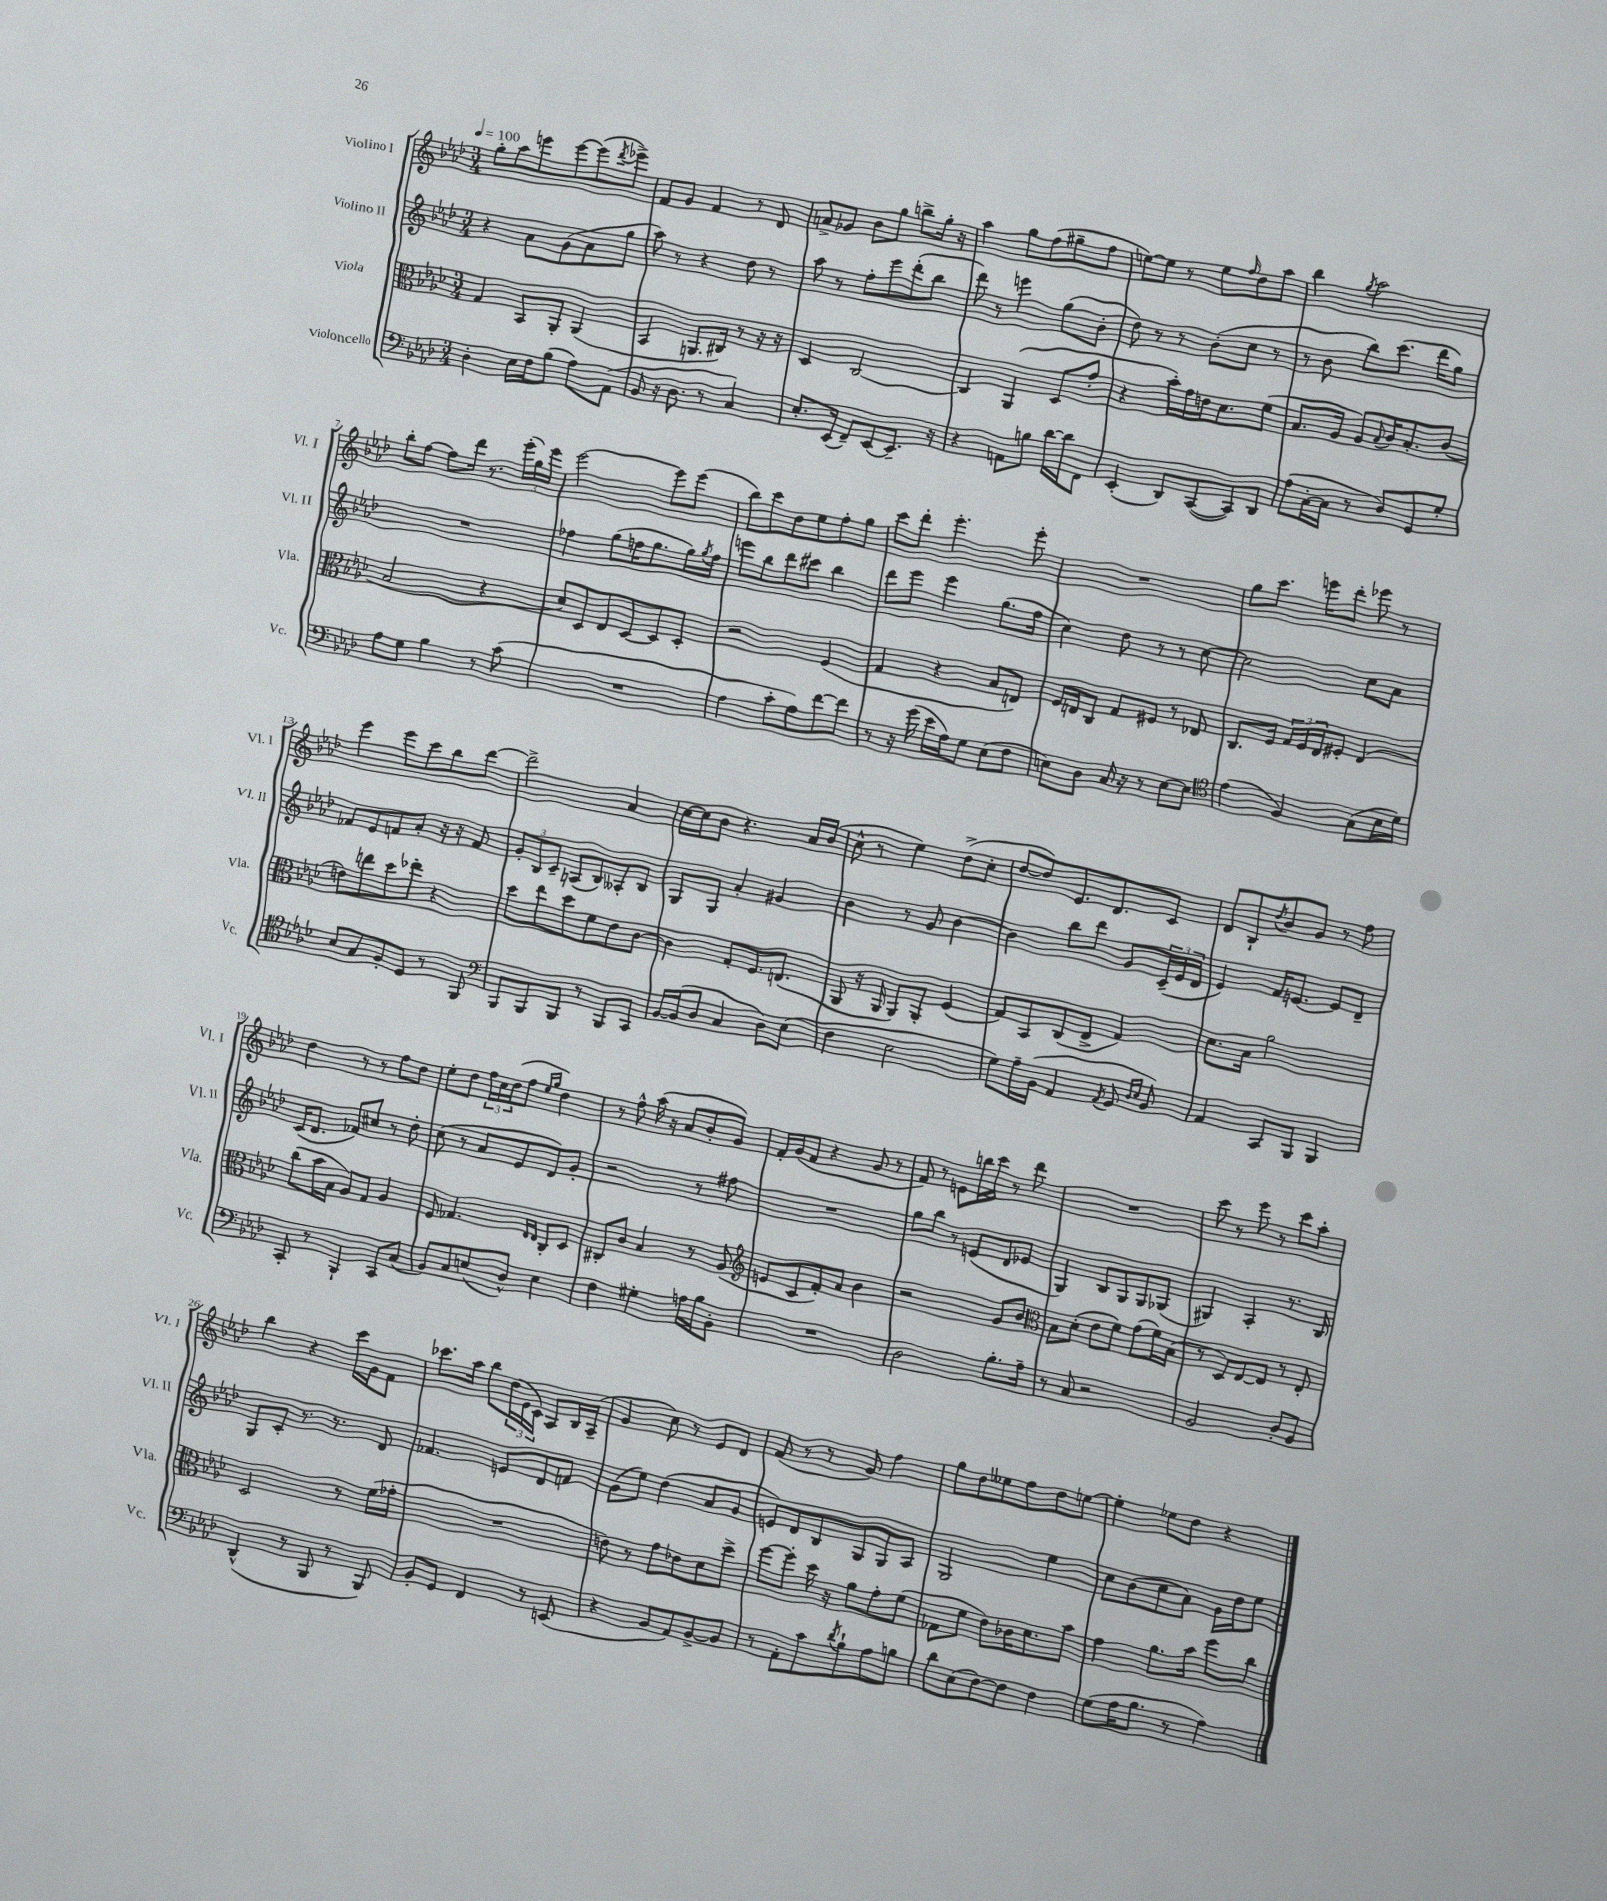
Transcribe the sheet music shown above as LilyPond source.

<<
\new StaffGroup <<
\new Staff = "s0" \with { instrumentName = "Violino I" shortInstrumentName = "Vl. I" } {
    \clef treble \key aes \major \numericTimeSignature \time 3/4 \tempo 4 = 100
    g''8-. aes''8 e'''8 e'''8~ e'''8( \acciaccatura { des'''8 } ees'''8->) |
    f'8 g'8 f'4 r8 des'8 |
    a'8-> ges'8 bes'8 g''8 b''8-> g''16-. r16 |
    aes''4 g''8 f''8( gis''8-- f''8 |
    e''8~) e''8 r8 e''8 \grace { f''16 } des''8 aes''8 |
    bes''4 \acciaccatura { g''8 } aes''2 |
    bes''8-. f''8~ f''8 des'''16 r8. \tuplet 3/2 { ees'''16-.( g''16) ees'''16 } |
    ees'''2~ ees'''8 ees'''8( |
    bes''8) c'''8 des''8 ees''8 f''8-. g''8 |
    c'''8 des'''8-. ees'''4.-. ees'''8-. |
    R2. |
    g''8 c'''8. e'''16 des'''8-. ees'''8 r8 |
    ees'''4 ees'''8 c'''8 bes''8 des'''8~ |
    des'''2-> aes'4 |
    c''16~ c''16 bes'8 r4. aes'16 bes'16( |
    c''8-^ r8 ees''4) des''8->( c''8-. |
    des''8~ des''8) ees'8. des'8. c'8 |
    des'8 bes8-! \acciaccatura { des''8 } bes'8 g'8 r8 f''8 |
    des''4 r8 r8 f''8 des''8 |
    ees''8-. des''8 \tuplet 3/2 { f''16 c''16 des''16( } f''8 \grace { ees''16 g''16 } des''4) |
    r8 f''8-^ aes''16( r16 aes'8 bes'8-. g'8) |
    f'16-. g'16( f'8 r4 g'8 r8 |
    f'8) r8 e'8 b''16 c'''16 r8 des'''8 |
    R2. |
    c'''8 r8 ees'''8 r8 c'''8 aes''8-. |
    bes''4 r4 c'''16 g'16 f'8 |
    ces'''8. aes''16 bes''8 \tuplet 3/2 { des''16( ees'16 c'16) } aes8 bes16 aes16--( |
    g'4 c''8) r8 ees'8 des'8 |
    f'8( r8 r8 g'8) f''4 |
    g''8 des''8 eeses''8 f''8 des''8 e''8~ |
    e''4-. ees''8 des''8 r4 \bar "|." |
}
\new Staff = "s1" \with { instrumentName = "Violino II" shortInstrumentName = "Vl. II" } {
    \clef treble \key aes \major \numericTimeSignature \time 3/4
    r4 aes'8 g'8( aes'8 g''8 |
    aes''8) r8 r4 des''8 r8 |
    aes''8 r8 f''8-. ees'''8 des'''8-.( bes''8 |
    des'''8) r8 e'''4 g''8( bes'8-. |
    des''8) r8 r8 bes'8-.( c''8 r8 |
    r8 bes'8 bes''8) c'''8.( des'''16 g''8) |
    R2. |
    fes''4 g''8( f''16 g''8. g''16) \acciaccatura { g''8 } f''16 |
    e'''8 bes''8 des'''8 cis'''8 bes''4 |
    des'''8 ees'''8 ees'''4 g''8.( f''16 |
    c''4) des''8 r8 r8 c''8~ |
    c''2 c''8 aes'8 |
    fes'8 ees'8 f'8 aes'8-. r16 r16 f'8 |
    \tuplet 3/2 { g'8-. bes8 c'8-- } a8( bes8) aeses8-. bes8 |
    g8 g8 aes'4-. gis'4 |
    bes'4 r8 g'8 bes'4~ |
    bes'4 bes''8 des'''8 g'8 \tuplet 3/2 { c'16--( ees'16 des'16 } |
    ees'4) f'16 e'8.~ e'8 des'8-- |
    c'16( des'8. fes'8) cis''8 r8 des''8-. |
    c''8( r8 aes'8 ees'8 des'8) g'8-. |
    r2 r8 fis''8 |
    R2. |
    g''8 bes''8 r8 e'8( des'8 ees'8 |
    g4) bes8 g8 g8 ges8( |
    gis4) aes4-. r8. bes16 |
    g8 c'8-. r8. r8. des'8 |
    fes'4. e'8 des'8 f'8 |
    g'8( ees''8) des''4( aes'8 g'8 |
    e'8) des'8 bes8 g8 g8 aes8 |
    g2 ees''4 |
    c''8 bes'8( c''8 aes'8) g'16 des''16 ees''8 \bar "|." |
}
\new Staff = "s2" \with { instrumentName = "Viola" shortInstrumentName = "Vla." } {
    \clef alto \key aes \major \numericTimeSignature \time 3/4
    g4 bes,8 aes,8-. aes,4( |
    bes,4 a,8. cis16) r8 r16 r16 |
    des4 c2~ |
    c4 aes,4( des8 g'8-. |
    r4 bes'16-.) g'16 e'16 des'8. f'8( |
    bes8. aes16 aes8) \appoggiatura { bes8 } c'16 bes8.-. c'8( |
    bes2 r4 |
    des'8) des8 ees8 des8~ des8 des8-. |
    r2 f4( |
    g4 r4 bes8 e8) |
    f16 e16 c8 g8 fis8 r8 ees8 |
    c8. f16 \tuplet 3/2 { g16 f16 ees16 } fis8-. ees4( |
    e'8) e''8 des''8 ees''8-. r4 |
    des''8 ees''8 des''8 f'8 ees'8 c'8~ |
    c'4 g8-. f8. e8.( |
    aes,8 r16 aes,16 aes,8) aes,8-. f4( |
    g8) bes,8 c8( ees8-> g4) |
    des'8. bes16 aes'2 |
    c''8( bes'16 bes16 aes8) g8 aes4 |
    f8 ges4. \grace { ees16 ees16 } c8-. des8 |
    cis8-. c'8 bes4 r8 aes8( |
    \clef treble e'8 c'8 f'8-.) aes'8 bes'4 |
    r2 g'8 bes'8 |
    \clef alto bes8 des'8-.( ees'8 f'8) g'8( f'16) bes16( |
    r8 des8) ees8~ ees8 r8 ees8-. |
    des2 r8 f'16( ges'16-. |
    R2. |
    e'8) r8 g'8 ees'8 des'8 des''8-> |
    f''8~ f''8-. des''16 r16 aes'8 g'8-. f'8( |
    ges8 f'8 ees'8) ces'16 des'8. bes'8 |
    g'4 aes'8. bes'16 f''8 c''8 \bar "|." |
}
\new Staff = "s3" \with { instrumentName = "Violoncello" shortInstrumentName = "Vc." } {
    \clef bass \key aes \major \numericTimeSignature \time 3/4
    des4-. ees16 f16 bes8( aes8) aes,8( |
    bes,8 r16 des8. r8 c4) |
    ees8.-. ees,16( f,8--) ees,8~ ees,8.-- r16 |
    r4 a,8 b8 des'16~ des'16 f,8 |
    ees,4-.( des,8) c,8~( c,8) des,8 |
    aes8( c16~-. c16 r8 des8) g,8 g8-. |
    aes8 g8 bes4 r8 c'8( |
    R2. |
    aes4 c'8-. aes8) f'8~ f'8 |
    r8 r16 g'16( ees'16 aes16) g8 ees8( f8 |
    e8) des8 c16 r16 r8 e8~ e8 |
    \clef tenor ees'4( f4) g8( bes16 des'16) |
    bes8 g8 f8-. des8 r8 f,8 |
    \clef bass bes,,8 bes,,8 bes,,8 r8 bes,,8 c,8 |
    bes,16~ bes,16( des8 c4 des8) ees8( |
    f4 ees2 |
    g8) aes16-- bes,16( aes,4 \acciaccatura { aes,8 } g,8 \grace { des16 ees16 } bes,8) |
    aes,4 c,8 bes,,8 bes,,4 |
    c,8-. r8 bes,,4-! c,8 c8( |
    bes,8) c8 e8( des8-^) e4 |
    f4 gis4-. a16 bes16 bes,8-. |
    R2. |
    des2 bes8.-. aes16-- |
    r8 c8 r2 |
    bes,2 des8-. bes,8 |
    des,4-^( r8 bes,,8 r8 bes,,8) |
    bes,8-. g,8 f,4 r8 e,8( |
    r4 bes,8 aes,8) bes,8~-> bes,8 |
    r8 aes,8-. c'8 \acciaccatura { des'8 } bes8-! aes8 b8 |
    des'8 ees8( f8~) f8 f4 |
    g8( aes16 bes8. r8 aes4) \bar "|." |
}
>>
>>
